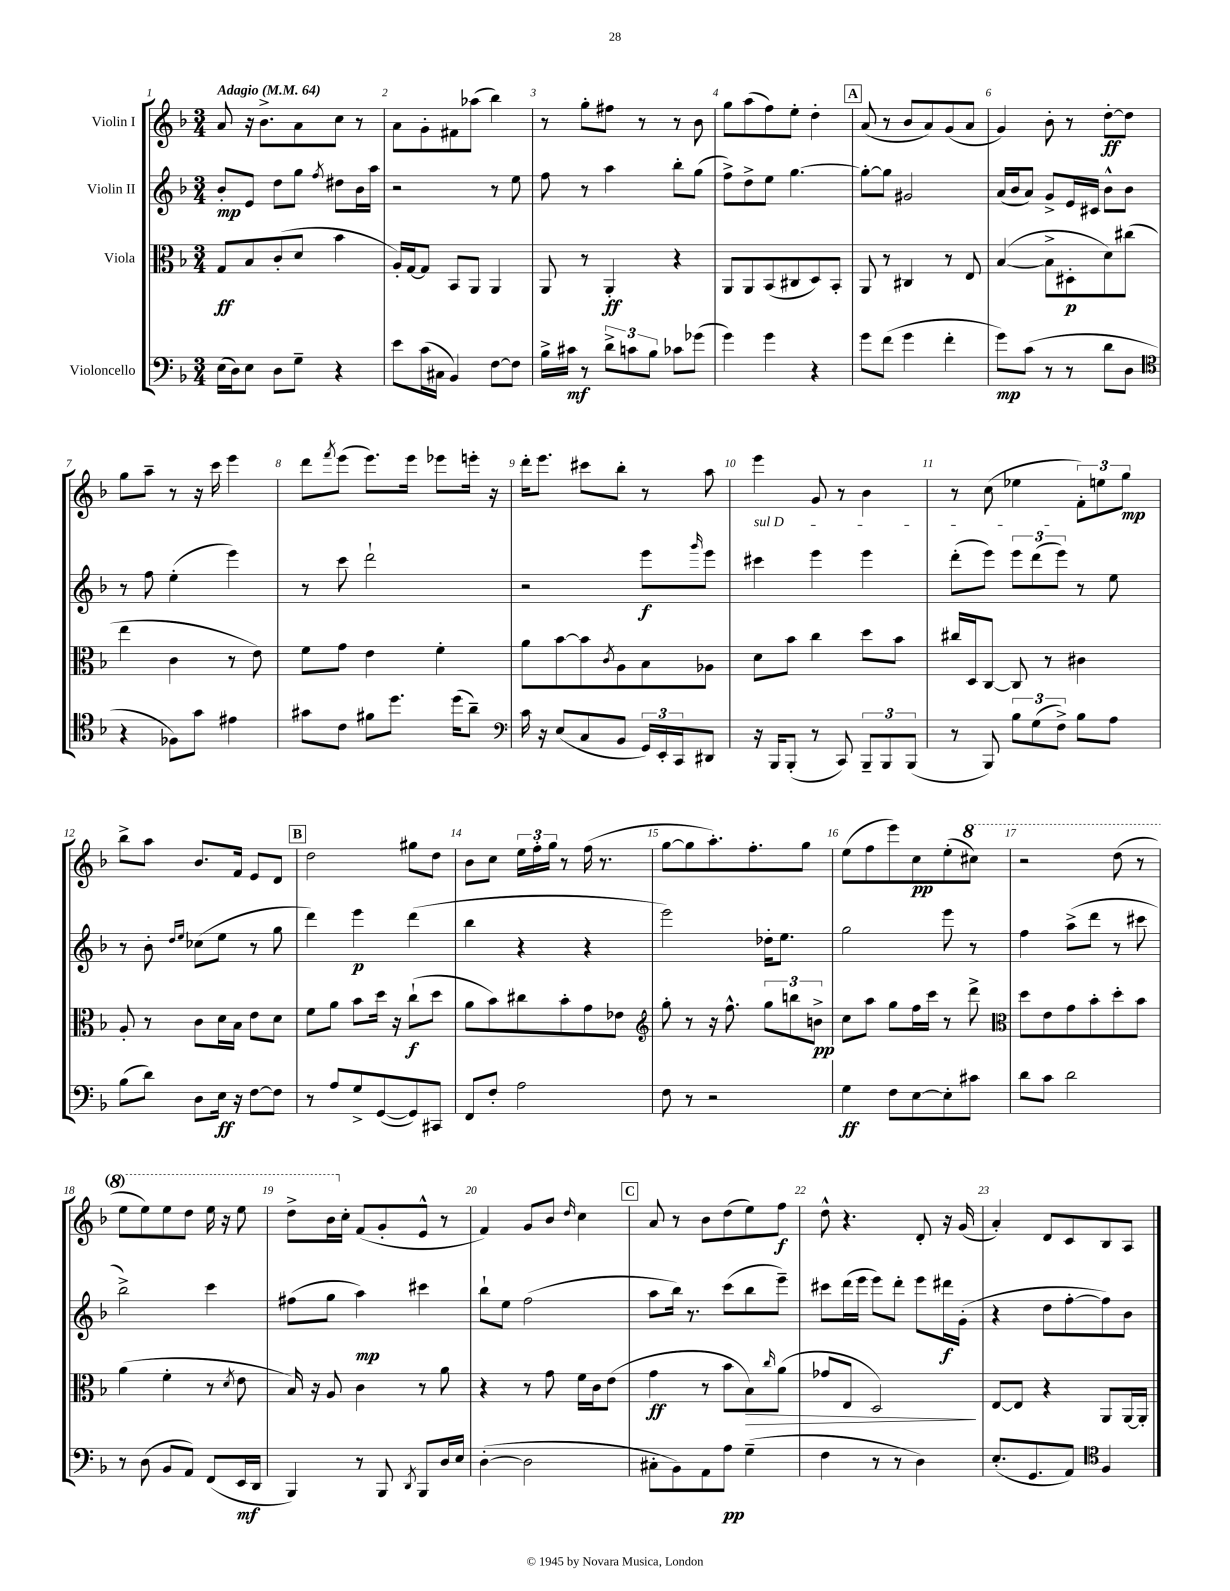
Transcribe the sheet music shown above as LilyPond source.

<<
\new StaffGroup <<
\new Staff = "s0" \with { instrumentName = "Violin I" } {
    \clef treble \key f \major \numericTimeSignature \time 3/4 \tempo "Adagio" 4 = 64
    a'8 r16 bes'8.-> a'8 c''8 r8 |
    a'8 g'8-. fis'8 aes''8( bes''4) |
    r8 g''8-. fis''8 r8 r8 bes'8 |
    g''8 a''8( f''8) e''8-. d''4-. |
    \mark \markup { \box "A" } a'8( r8 bes'8 a'8) g'8( a'8 |
    g'4) bes'8-. r8 d''8~-.\ff d''8 |
    g''8 a''8-- r8 r16 c'''16 e'''4 |
    d'''8 \acciaccatura { f'''8 } e'''8( e'''8.) e'''16 ees'''8 e'''16-. r16 |
    d'''16-. e'''8. cis'''8 bes''8-. r8 a''8 |
    e'''4 g'8 r8 bes'4 |
    r8 c''8( ees''4 \tuplet 3/2 { f'8-.) e''8 g''8\mp } |
    bes''8-> a''8 bes'8. f'16 e'8 d'8 |
    \mark \markup { \box "B" } d''2 gis''8 d''8 |
    bes'8 c''8 \tuplet 3/2 { e''16 f''16-. g''16 } r8 f''16( r8. |
    g''8~ g''8 a''8.-.) f''8.-. g''8 |
    e''8( f''8 e'''8) c''8\pp e''8-.( \ottava #1 cis'''8) |
    r2 d'''8( r8 |
    e'''8 e'''8) e'''8 d'''8 e'''16 r16 e'''8 |
    d'''8-> bes''16 \ottava #0 c''16-. f'8( g'8-. e'8-^ r8 |
    f'4) g'8 bes'8 \grace { d''16 } c''4 |
    \mark \markup { \box "C" } a'8 r8 bes'8 d''8( e''8) f''8\f |
    d''8-^ r4. d'8-. r16 g'16( |
    a'4-.) d'8 c'8 bes8 a8 \bar "|." |
}
\new Staff = "s1" \with { instrumentName = "Violin II" } {
    \clef treble \key f \major \numericTimeSignature \time 3/4
    bes'8-.\mp e'8 d''8 g''8 \acciaccatura { f''8 } dis''8 bes'16 a''16 |
    r2 r8 e''8 |
    f''8 r8 a''4 bes''8-. g''8( |
    f''8->) d''8-> e''8 g''4.~ |
    \mark \markup { \box "A" } g''8~-. g''8 gis'2 |
    a'16( bes'16 a'8) g'8-> e'16 cis'16 bes'8-^ bes'8 |
    r8 f''8 e''4-.( e'''4) |
    r8 c'''8 d'''2-! |
    r2 e'''8\f \grace { g'''16 } e'''8 |
    \once \override TextSpanner.bound-details.left.text = \markup { \italic "sul D" } cis'''4\startTextSpan e'''4 e'''4 |
    d'''8-.( e'''8) \tuplet 3/2 { e'''8 d'''8( e'''8\stopTextSpan) } r8 e''8 |
    r8 bes'8-. \grace { d''16 e''16 } ces''8( e''8 r8 g''8 |
    \mark \markup { \box "B" } d'''4) e'''4\p d'''4( |
    bes''4 r4 r4 |
    e'''2) des''16-. e''8. |
    g''2 e'''8 r8 |
    f''4 a''8->( d'''8 r8 cis'''8 |
    bes''2->) c'''4 |
    fis''8( g''8 a''4\mp) cis'''4 |
    bes''8-! e''8 f''2( |
    \mark \markup { \box "C" } a''8 bes''16) r8. c'''8( bes''8 e'''8--) |
    cis'''8 d'''16( e'''16 e'''8) d'''8-. e'''8 dis'''16\f g'16-.( |
    r4 d''8 f''8~-. f''8) bes'8 \bar "|." |
}
\new Staff = "s2" \with { instrumentName = "Viola" } {
    \clef alto \key f \major \numericTimeSignature \time 3/4
    g8\ff bes8 c'8-.( d'8 bes'4 |
    a16-.) g16~ g8 bes,8 a,8 a,4 |
    a,8 r8 a,4-.\ff r4 |
    a,8 a,8 bes,8( cis8 d8) bes,8-. |
    \mark \markup { \box "A" } a,8 r8 cis4 r8 e8 |
    bes4~( bes8-> dis8-.\p d'8) cis''8( |
    e''4 c'4 r8 e'8) |
    f'8 g'8 e'4 f'4-. |
    a'8 bes'8~ bes'8 \acciaccatura { c'8 } a8 bes8 aes8 |
    d'8 bes'8 c''4 d''8 bes'8 |
    cis''16 d16 c8~ c8 r8 cis'4 |
    a8-. r8 c'8 d'16 bes16 e'8 d'8 |
    \mark \markup { \box "B" } f'8 a'8 bes'8 d''16 r16 c''8-!\f( d''8 |
    a'8 bes'8) cis''8 bes'8-. g'8 ees'8 |
    \clef treble g''8-. r8 r16 f''8.-^ \tuplet 3/2 { g''8 b''8 b'8->\pp } |
    c''8 a''8 g''8 f''16 c'''16 r8 d'''8-> |
    \clef alto d''8 e'8 g'8 bes'8-. d''8-. bes'8 |
    a'4( f'4-. r8 \acciaccatura { d'8 } e'8 |
    bes16) r16 a8 c'4 r8 a'8 |
    r4 r8 g'8 f'16 c'16 e'8( |
    \mark \markup { \box "C" } g'4\ff r8 bes'8 bes8\>) \grace { c''16 } a'8( |
    ges'8 e8 d2\!) |
    e8~ e8 r4 a,8 a,16~ a,16-. \bar "|." |
}
\new Staff = "s3" \with { instrumentName = "Violoncello" } {
    \clef bass \key f \major \numericTimeSignature \time 3/4
    e16( d16) e8 d8 g8-- r4 |
    e'8 c'16( cis16 bes,4) f8~ f8 |
    bes16-> cis'16\mf r8 \tuplet 3/2 { d'8-> c'8 bes8 } ces'8 ges'8( |
    g'4) g'4 r4 |
    \mark \markup { \box "A" } g'8 f'8( g'4 f'4-. |
    g'8\mp) c'8( r8 r8 d'8 d8 |
    \clef tenor r4 fes8) g'8 eis'4 |
    gis'8 c'8 fis'8 d''8. d''16( a'8--) |
    \clef bass c'16 r16 e8( c8 bes,8 \tuplet 3/2 { g,16) e,16-. c,16 } dis,8 |
    r16 bes,,16 bes,,8-.( r8 c,8) \tuplet 3/2 { bes,,8-- bes,,8 bes,,8( } |
    r8 bes,,8) \tuplet 3/2 { bes8 g8( f8->) } bes8 a8 |
    bes8( d'8) d8 e16\ff r16 f8~ f8 |
    \mark \markup { \box "B" } r8 a8 g8-> g,8~( g,8) cis,8 |
    f,8 f8-. a2 |
    f8 r8 r2 |
    g4\ff f8 e8~ e8-. cis'8 |
    d'8 c'8 d'2 |
    r8 d8( bes,8 a,8) f,8( e,16\mf d,16 |
    bes,,4) r8 bes,,8 \acciaccatura { d,8 } bes,,8 d16 e16 |
    d4~-.( d2 |
    \mark \markup { \box "C" } cis8-. bes,8) a,8 a8\pp g4--( |
    f4 r8 r8 d4) |
    e8.-.( g,8. a,8) \clef tenor f4 \bar "|." |
}
>>
>>
\layout { \context { \Score \override BarNumber.break-visibility = ##(#f #t #t) barNumberVisibility = #all-bar-numbers-visible } }
